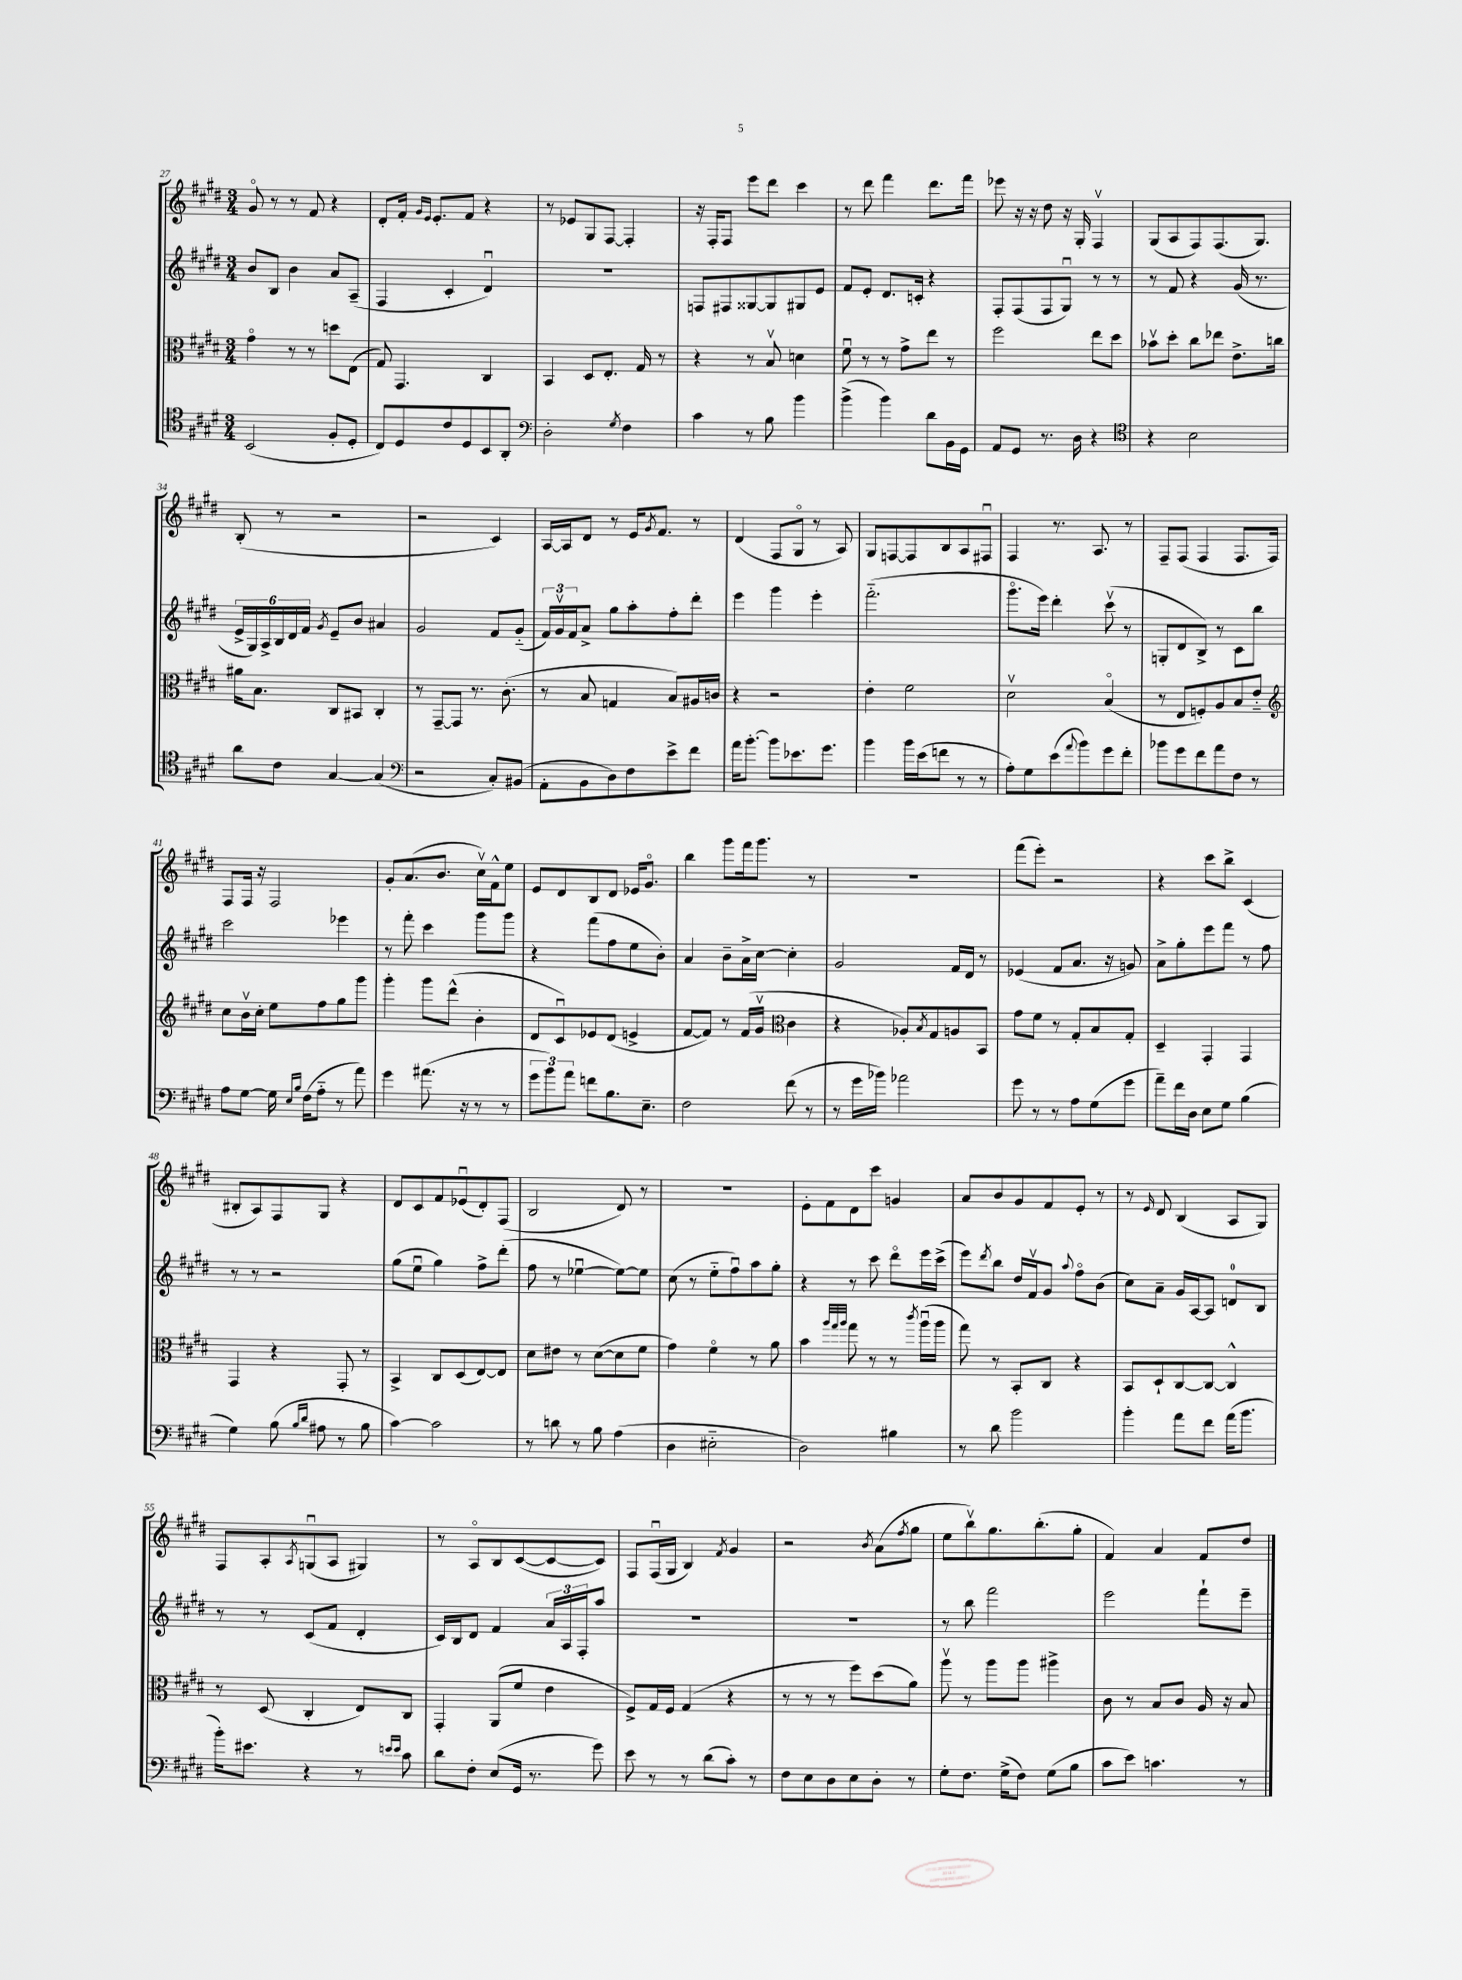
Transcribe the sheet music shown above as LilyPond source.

<<
\new StaffGroup <<
\new Staff = "s0" {
    \clef treble \key e \major \numericTimeSignature \time 3/4
    gis'8\flageolet r8 r8 fis'8 r4 |
    dis'8-. fis'16-. \grace { gis'16 e'16 } e'8.-. fis'8 r4 |
    r8 ees'8 gis8 fis8~ fis4-. |
    r16 fis16-. fis8 e'''8 dis'''8 cis'''4 |
    r8 dis'''8 fis'''4 dis'''8. fis'''16 |
    ees'''8 r16 r16 dis''8 r16 gis16-. fis4\upbow |
    gis8( a8 fis8) fis8.( gis8.) |
    b8-.( r8 r2 |
    r2 cis'4) |
    a16~ a16 dis'8 r8 e'16 \acciaccatura { gis'8 } fis'8. r8 |
    dis'4( fis8 gis8\flageolet r8 a8) |
    gis8 f8~ f8 b8 a8 fis8\downbow |
    fis4 r8. a8. r8 |
    fis8-- fis8( fis4 fis8. fis16) |
    fis8 fis16 r16 fis2 |
    gis'8-. a'8.( b'8. cis''16\upbow) fis'16-^ e''8 |
    e'8 dis'8 b8 dis'8 ees'16 gis'8.\flageolet |
    b''4 gis'''8 fis'''16 gis'''8. r8 |
    R2. |
    fis'''8( e'''8-.) r2 |
    r4 cis'''8 b''8-> cis'4( |
    bis8-. a8) fis8 gis8 r4 |
    dis'8 cis'8 fis'8 ees'8\downbow( dis'8-.) fis8( |
    b2 dis'8) r8 |
    R2. |
    e'8-. fis'8 dis'8 cis'''8 g'4 |
    a'8 b'8 gis'8 fis'8 e'8-. r8 |
    r8 \grace { e'16 } dis'8 b4( a8 gis8) |
    fis8 a8-. \acciaccatura { a8 } g8\downbow( a8 gis4) |
    r8 a8\flageolet b8 cis'8~( cis'8~ cis'8) |
    fis8 fis16\downbow( gis16 b4) \acciaccatura { fis'8 } gis'4 |
    r2 \acciaccatura { b'8 } a'8( \acciaccatura { fis''8 } gis''8 |
    e''8 b''8\upbow) gis''8. b''8.-.( gis''8-. |
    fis'4) a'4 fis'8 dis''8 \bar "|." |
}
\new Staff = "s1" {
    \clef treble \key e \major \numericTimeSignature \time 3/4
    b'8 b8 b'4 a'8 a8--( |
    fis4 cis'4-. dis'4\downbow) |
    R2. |
    f8 fis8 gisis8~ gisis8 gis8 e'8 |
    fis'8 e'8-. dis'8. c'16-. r4 |
    fis8-. fis8( fis8 gis8\downbow) r8 r8 |
    r8 fis'8 r4 gis'16( r8. |
    \tuplet 6/4 { e'16-> gis16) a16-> b16 dis'16 fis'16 } \acciaccatura { gis'8 } e'8-- b'8 ais'4 |
    gis'2 fis'8 gis'8-_( |
    \tuplet 3/2 { fis'16) gis'16\upbow fis'16 } a'8-> gis''8 a''8-. fis''8-. dis'''8-. |
    e'''4 gis'''4 e'''4-. |
    fis'''2.-_( |
    gis'''8.\flageolet e'''16) dis'''4-. cis'''8\upbow( r8 |
    g8-. dis'8 b8->) r8 cis'8 b''8 |
    cis'''2 ees'''4 |
    r8 fis'''8-. cis'''4 gis'''8 gis'''8 |
    r4 fis'''8( fis''8 e''8 b'8-.) |
    a'4 b'8-- a'16-> cis''16~ cis''4-. |
    gis'2 fis'16 dis'16 r8 |
    ees'4( fis'8 a'8. r16 g'8) |
    a'8-> gis''8-. e'''8 fis'''8 r8 fis''8 |
    r8 r8 r2 |
    gis''8( e''8\downbow gis''4) fis''8-> dis'''8-.( |
    fis''8 r8 ees''4~\downbow ees''8~) ees''8 |
    cis''8( r8 e''8-_ fis''8\downbow) a''8 gis''8-. |
    r4 r8 cis'''8 dis'''8\flageolet e'''16 cis'''16->( |
    e'''8) \acciaccatura { dis'''8 } b''8 dis''16 fis'16\upbow gis'8 \appoggiatura { a''8 } fis''8\flageolet b'8( |
    cis''8) a'8-- gis'16 a16~ a8 d'8-0 b8 |
    r8 r8 cis'8( fis'8 dis'4-. |
    cis'16) b16 dis'8 fis'4 \tuplet 3/2 { a'16 a16 fis16-. } a''8 |
    R2. |
    R2. |
    r8 b''8 fis'''2 |
    e'''2 fis'''8-! e'''8-- \bar "|." |
}
\new Staff = "s2" {
    \clef alto \key e \major \numericTimeSignature \time 3/4
    gis'4\flageolet r8 r8 d''8 e8( |
    gis8) gis,4. cis4 |
    b,4 dis8 e8.-. gis16 r8 |
    r4 r8 b8\upbow d'4 |
    fis'8\downbow r8 r8 gis'8-> e''8 r8 |
    fis''2 e''8 dis''8 |
    bes'8\upbow dis''8-. cis''8 ees''8 e'8.-> c''16 |
    ais'16 b8. cis8 bis,8 cis4-. |
    r8 gis,8~-- gis,8 r8. cis'8.-.( |
    r8 b8 g4 b8) ais16 c'16 |
    r4 r2 |
    e'4-. fis'2 |
    dis'2\upbow b4\flageolet( |
    r8 e8 f8-.) a8 b8 e'8-_ |
    \clef treble cis''8 b'16\upbow cis''16-. e''8 fis''8 gis''8 gis'''8 |
    gis'''4-. gis'''8 dis'''8-^( b'4-. |
    dis'8 cis'8\downbow) ees'8 dis'8( e'4-> |
    fis'8~ fis'8) r8 fis'16( gis'16\upbow \clef alto cis'4 |
    r4 aes8-.) \acciaccatura { b8 } gis8 a8 b,8 |
    gis'8 fis'8 r8 gis8-. b8 gis8-. |
    dis4-- gis,4-. gis,4 |
    gis,4 r4 gis,8-. r8 |
    b,4-> cis8 dis8( e8~) e8 |
    dis'8 eis'8 r8 dis'8~( dis'8 fis'8 |
    gis'4) fis'4\flageolet r8 a'8 |
    b'4 \grace { a''32 gis''32 a''32 } gis''8 r8 r8 \acciaccatura { cis'''8 } a''16\downbow( a''16 |
    gis''8) r8 b,8-. cis8 r4 |
    b,8 dis8-! cis8~ cis8~ cis4-^ |
    r8 dis8( cis4-. e8) cis8 |
    gis,4-. a,8( fis'8 e'4 |
    fis8->) gis16 fis16 gis4( r4 |
    r8 r8 r8 fis''8) dis''8( a'8) |
    a''8\upbow r8 a''8 a''8 ais''4-> |
    cis'8 r8 b8 cis'8 a16 r16 b8 \bar "|." |
}
\new Staff = "s3" {
    \clef tenor \key e \major \numericTimeSignature \time 3/4
    b,2( fis8-. dis8-. |
    cis8) dis8 cis'8 dis8 b,8 a,8-. |
    \clef bass dis2-. \acciaccatura { gis8 } fis4 |
    cis'4 r8 b8 b'4 |
    b'4->( b'4) dis'8 b,16 gis,16 |
    a,8 gis,8 r8. dis16 r4 |
    \clef tenor r4 b2 |
    a'8 cis'8 gis4~ gis4( |
    \clef bass r2 cis8-.) bis,8( |
    a,8-. b,8 dis8) fis8 e'8-> fis'8 |
    a'16 b'8.~-. b'8 ees'8. gis'8. |
    b'4 b'16 e'16( f'8 r8 r8 |
    a8-.) gis8 e'8( \appoggiatura { a'8 } b'8) gis'8 fis'8-. |
    bes'8 gis'8 fis'8 a'8 fis8 r8 |
    a8 gis8~ gis16 \grace { e16 b16 } fis16( a8-_ r8 a'8) |
    gis'4 ais'8.( r16 r8 r8 |
    \tuplet 3/2 { gis'8 b'8) a'8 } f'8 b8. e8.-- |
    fis2 fis'8( r8 |
    r8 gis'16 bes'16) aes'2 |
    gis'8 r8 r8 a8 gis8( gis'8 |
    a'8--) fis'16 dis16 e8 gis8 b4( |
    gis4) b8( \grace { b16 dis'16 } ais8 r8 b8 |
    cis'4~) cis'2 |
    r8 d'8 r8 b8 a4( |
    dis4 eis2-_ |
    dis2) bis4 |
    r8 dis'8 b'2 |
    b'4-. a'8 fis'8 a'16( b'8. |
    b'16-.) eis'8. r4 r8 \grace { e'16 e'16 } cis'8 |
    dis'8 fis8-. e8( gis,16 r8. gis'8) |
    e'8 r8 r8 dis'8( cis'8-.) r8 |
    fis8 e8 dis8 e8 dis8-. r8 |
    gis8-. fis8. gis16->( fis8) gis8( b8 |
    cis'8 e'8) c'4. r8 \bar "|." |
}
>>
>>
\layout { \context { \Score currentBarNumber = #27 } }
